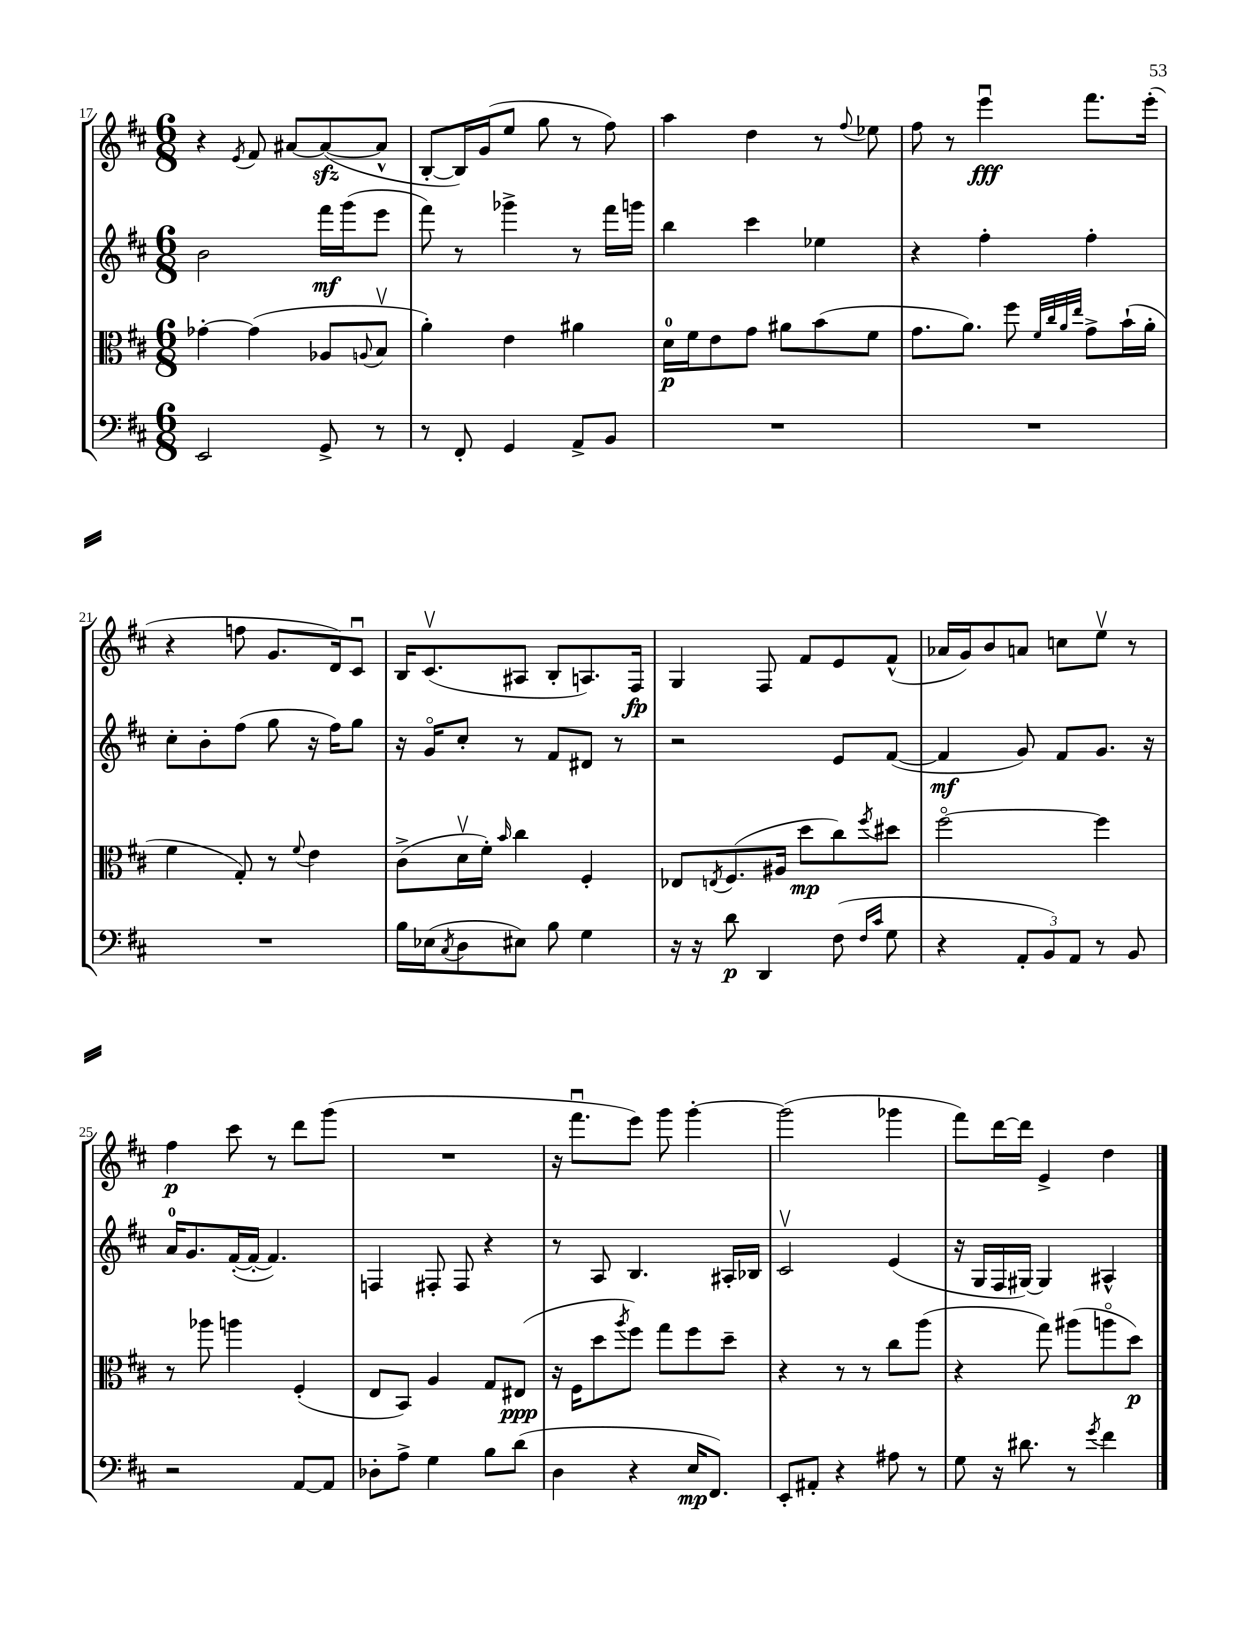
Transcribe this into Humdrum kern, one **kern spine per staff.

**kern	**kern	**kern	**kern
*staff4	*staff3	*staff2	*staff1
*clefF4	*clefC3	*clefG2	*clefG2
*k[f#c#]	*k[f#c#]	*k[f#c#]	*k[f#c#]
*M6/8	*M6/8	*M6/8	*M6/8
2EE	[4g-'	2b	4r
.	.	.	8qe
.	(4g-]	.	8f#
.	.	.	[8a#
8GG^	8A-	16fff#	(8a#_
.	.	(16ggg	.
.	8qqA	.	.
8r	8Bv	8eee	8a#^^]
=	=	=	=
8r	4a')	8fff#)	[8B'
8FF#'	.	8r	16B])
.	.	.	(16g
4GG	4e	4ggg-^	8ee
.	.	.	8gg
8AA^	4a#	8r	8r
8BB	.	16fff#	8ff#)
.	.	16ggg	.
=	=	=	=
2.r	16d	4bb	4aa
.	16f#	.	.
.	8e	.	.
.	8g	4ccc#	4dd
.	8a#	.	.
.	(8b	4ee-	8r
.	.	.	8qqff#
.	8f#	.	8ee-
=	=	=	=
2.r	8.g	4r	8ff#
.	.	.	8r
.	8.a)	.	.
.	.	4ff#'	4eeeu
.	8ff#	.	.
.	32qqf#	.	.
.	32qqcc#	.	.
.	32qqa	.	.
.	32qqee	.	.
.	8g^	4ff#'	8.fff#
.	(16b`	.	.
.	16a'	.	(16eee'
=	=	=	=
2.r	4f#	8cc#'	4r
.	.	8b'	.
.	8G')	(8ff#	8ff
.	8r	8gg	8.g
.	8qqf#	.	.
.	4e	16r	.
.	.	16ff#)	16d)
.	.	8gg	8c#u
=	=	=	=
16B	(8c#^	16r	16B
(16E-	.	16go	(8.c#v
8qC#	.	.	.
8D	16dv	8cc#'	.
.	16f#')	.	.
.	16qqb	.	.
8E#)	4cc#	8r	8A#
8B	.	8f#	8B'
4G	4F#'	8d#	8.A)
.	.	8r	.
.	.	.	16F#
=	=	=	=
16r	8E-	2r	4G
16r	.	.	.
.	8qE	.	.
8d	(8.F#	.	.
4DD	.	.	8F#
.	16A#	.	.
.	8dd	.	8f#
(8F#	8cc#)	8e	8e
16qqF#	.	.	.
16qqc#	8qff#	.	.
8G	8dd#	([8f#	(8f#^^
=	=	=	=
4r	[2ff#o	4f#]	16a-
.	.	.	16g)
.	.	.	8b
12AA'	.	8g)	8a
12BB)	.	.	.
.	.	8f#	8cc
12AA	.	.	.
8r	4ff#]	8.g	8eev
8BB	.	.	8r
.	.	16r	.
=	=	=	=
2r	8r	16a	4ff#
.	.	8.g	.
.	8aa-	.	.
.	4aa	([16f#'	8ccc#
.	.	16f#'_	.
.	.	4.f#])	8r
[8AA	(4F#'	.	8ddd
8AA]	.	.	(8ggg
=	=	=	=
8D-'	8E	4F	2.r
8A^	8BB)	.	.
4G	4A	8F#'	.
.	.	8F#	.
8B	8G	4r	.
(8d	(8E#	.	.
=	=	=	=
4D	16r	8r	16r
.	16F#	.	8.fff#u
.	8dd	8A	.
.	8qaa	.	.
4r	8ff#)	4.B	8eee)
.	8gg	.	8ggg
16E	8ff#	.	[4ggg'
8.FF#)	.	.	.
.	8dd~	16A#'	.
.	.	16B-	.
=	=	=	=
8EE'	4r	2c#v	(2ggg]
8AA#'	.	.	.
4r	8r	.	.
.	8r	.	.
8A#	8cc#	(4e	4ggg-
8r	(8aa	.	.
=	=	=	=
8G	4r	16r	8fff#)
.	.	16G	.
16r	.	16F#	[16ddd
8.d#	.	[16G#)	16ddd]
.	8gg)	4G#]	4e^
8r	(8aa#	.	.
8qg	.	.	.
4f#	8aao	4A#^^	4dd
.	8dd)	.	.
==	==	==	==
*-	*-	*-	*-
